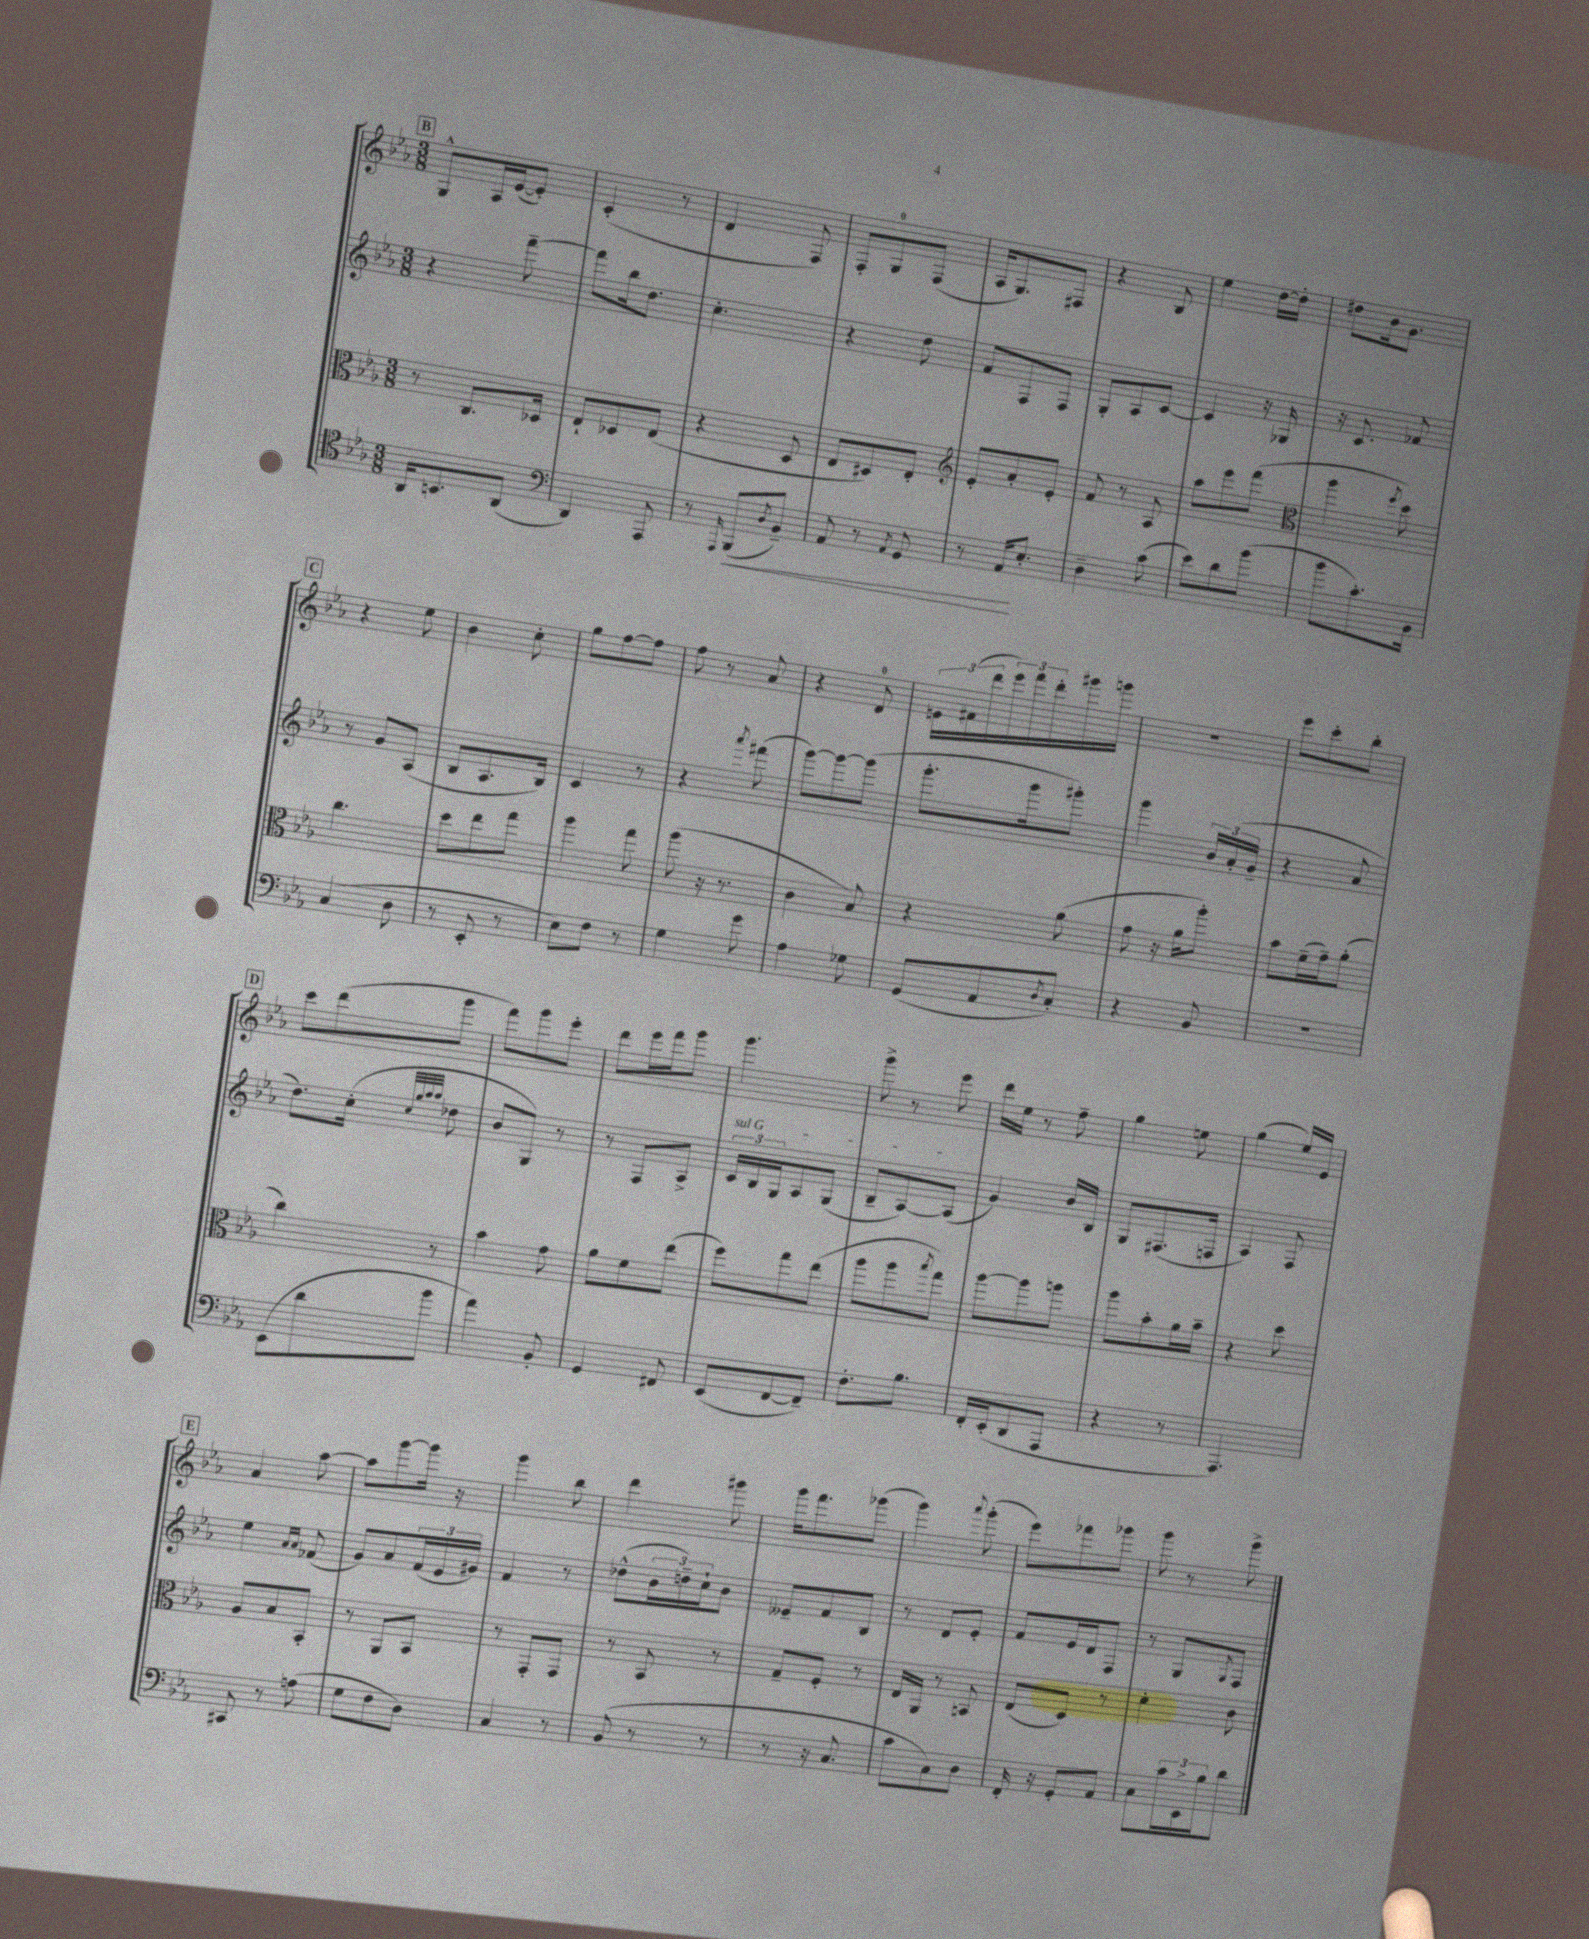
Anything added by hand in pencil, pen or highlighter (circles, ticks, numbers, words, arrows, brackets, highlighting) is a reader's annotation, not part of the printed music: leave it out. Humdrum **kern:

**kern	**kern	**kern	**kern
*staff4	*staff3	*staff2	*staff1
*clefC4	*clefC3	*clefG2	*clefG2
*k[b-e-a-]	*k[b-e-a-]	*k[b-e-a-]	*k[b-e-a-]
*M3/8	*M3/8	*M3/8	*M3/8
16AA-	8r	4r	8G^^
8.BB	.	.	.
.	8.C	.	16A-
.	.	.	([16e-
(8AA-	.	[8fff~	8e-'])
.	16D-	.	.
=	=	=	=
*clefF4	*	*	*
4DD)	8E-`	8fff]	(4c'
.	8D-	16bb-	.
.	.	8.dd	.
8AAA-	(8E-	.	8r
=	=	=	=
8r	4r	4.cc'	4d
16qqAAA-	.	.	.
(8BBB-	.	.	.
8qD	.	.	.
8BB-~)	8D	.	8F)
=	=	=	=
8AA-	8E-	4r	8F'
8r	8D#)	.	8G
8qAA-	.	.	.
8GG	8E-'	8dd	(8F
=	=	=	=
*	*clefG2	*	*
8r	8e-'	8f	16A-
.	.	.	8.G)
16AA-	8a-'	8F	.
8.E-'	.	.	.
.	8e-'	8F	8F#
=	=	=	=
4D~	8f	8G'	4r
.	8r	8A-	.
(8c	8A-	[8c	8B-
=	=	=	=
8e-)	8aa-	4c]	4ee-
8d	8eee-	.	.
(8b-	(8fff	16r	[16dd
.	.	16G-	16dd']
=	=	=	=
*	*clefC3	*	*
8b-	4aa-	16r	8dd#
.	.	8.c	.
8.c')	.	.	16b-
.	.	.	8.g
.	8qff	.	.
.	8dd)	8f-	.
16BB-	.	.	.
=	=	=	=
(4C	4.cc	8r	4r
.	.	8g	.
8D	.	(8A-	8ee-
=	=	=	=
8r	8dd	8B-	4b-
8EE-'	8ee-	8.A-	.
8r	8gg	.	8cc'
.	.	16B-)	.
=	=	=	=
8E-)	4aa-	4c	8gg
8F	.	.	[8ff
8r	8gg	8r	8ff]
=	=	=	=
4G	(8aa-	4r	8ff
.	16r	.	8r
.	8.r	.	.
.	.	8qaaa-	.
8g	.	(8fff#	8a-
=	=	=	=
4A-	4c	[8ggg)	4r
.	.	8ggg_	.
8G-	8B-)	(8ggg]	8d
=	=	=	=
(8GG	4r	8.ggg'	24e
.	.	.	(24f#
.	.	.	24ddd
8AA-	.	.	24eee-)
.	.	.	24fff
.	.	16ggg	.
.	.	.	24ddd'
8qD	.	.	.
8C')	(8a-	8ggg#')	16ggg#
.	.	.	16ggg
=	=	=	=
4r	8g	4ggg	4.r
.	16r	.	.
.	16a-	.	.
8BB-	8aa-')	24b-	.
.	.	(24a-'	.
.	.	24g~	.
=	=	=	=
4.r	8b-	4r	8eee-
.	(16f~	.	8ccc'
.	16g~)	.	.
.	(8a-'	8a-	8bb-'
=	=	=	=
(8EE-	4cc)	8.dd)	8ccc
8d	.	.	(8ddd
.	.	(16cc'	.
.	.	32qqcc	.
.	.	32qqgg	.
.	.	32qqaa-	.
.	.	32qqaa-	.
8b-	8r	8dd-	8ggg
=	=	=	=
4a-)	4b-	8b-	8fff)
.	.	8G)	8ggg
8BB-'	8g	8r	8eee-'
=	=	=	=
4GG	8a-	8r	8ddd
.	8f	8F	16eee-
.	.	.	16fff
8FF#	(8ee-	8A-^	8ggg
=	=	=	=
(8EE-	8ff)	24c	4.ggg
.	.	24B-	.
.	.	24G	.
[8FF	8gg	8A-	.
8FF~])	(8ee-	(8G	.
=	=	=	=
8.F'	8aa-	8B-~	8ggg^
.	8aa-	[8A-)	8r
8.B-	.	.	.
.	8qbb-	.	.
.	8gg)	(8A-]	8eee-
=	=	=	=
16FF'	[8aa-	4g)	16ddd
(16EE-'	.	.	16ee-
8DD	8aa-]	.	8r
8AAA-	8aa	16b-	8ff~
.	.	16B-	.
=	=	=	=
4r	8aa-	8G	4gg
.	8b-'	(8.F#	.
8r	16a-	.	8ee
.	16b-~	16F	.
=	=	=	=
4.AAA-)	4r	4A-)	(4gg
.	8dd	8F	16ee-)
.	.	.	16e-
=	=	=	=
8CC#	8A-	4ee-	4a-
8r	8B-	.	.
.	.	16qqa-	.
.	.	16qqa-	.
(8A	8BB-'	(8f-	[8aa-
=	=	=	=
8G	8r	8g)	8aa-]
8F	8AA-	8a-	[8ggg
8D)	8BB-	(24f	16ggg]
.	.	24e-	.
.	.	.	16r
.	.	24g#)	.
=	=	=	=
4C	8r	4f	4ggg
.	8GG'	.	.
8r	8GG	8r	8bb-
=	=	=	=
(8BB-	8r	(8dd-^^	4ddd
8r	8BB-	24b-	.
.	.	24dd~)	.
.	.	24cc`	.
8r	8r	8b-	8ggg#
=	=	=	=
8r	8G~	8e--~	16ggg
.	.	.	8.fff
16r	8F'	8f	.
8.C	.	.	.
.	8r	8B-	(8ggg-
=	=	=	=
8c	16E-	8r	4ggg)
.	16AA-	.	.
8C)	8r	8d	.
.	.	.	8qqaaa-
8D	8BB	8e-'	(8ggg'
=	=	=	=
16FF'	(8E-	8f	8eee-)
16r	.	.	.
8GG'	8D)	16e-	8fff-
.	.	16d	.
8AA-	8r	8F	8ggg-
=	=	=	=
8C	4d'	8r	8ggg
24c	.	8G	8r
24EE-^	.	.	.
24B-	.	.	.
.	.	8qG	.
8d	8c	8F	8ggg^
==	==	==	==
*-	*-	*-	*-
